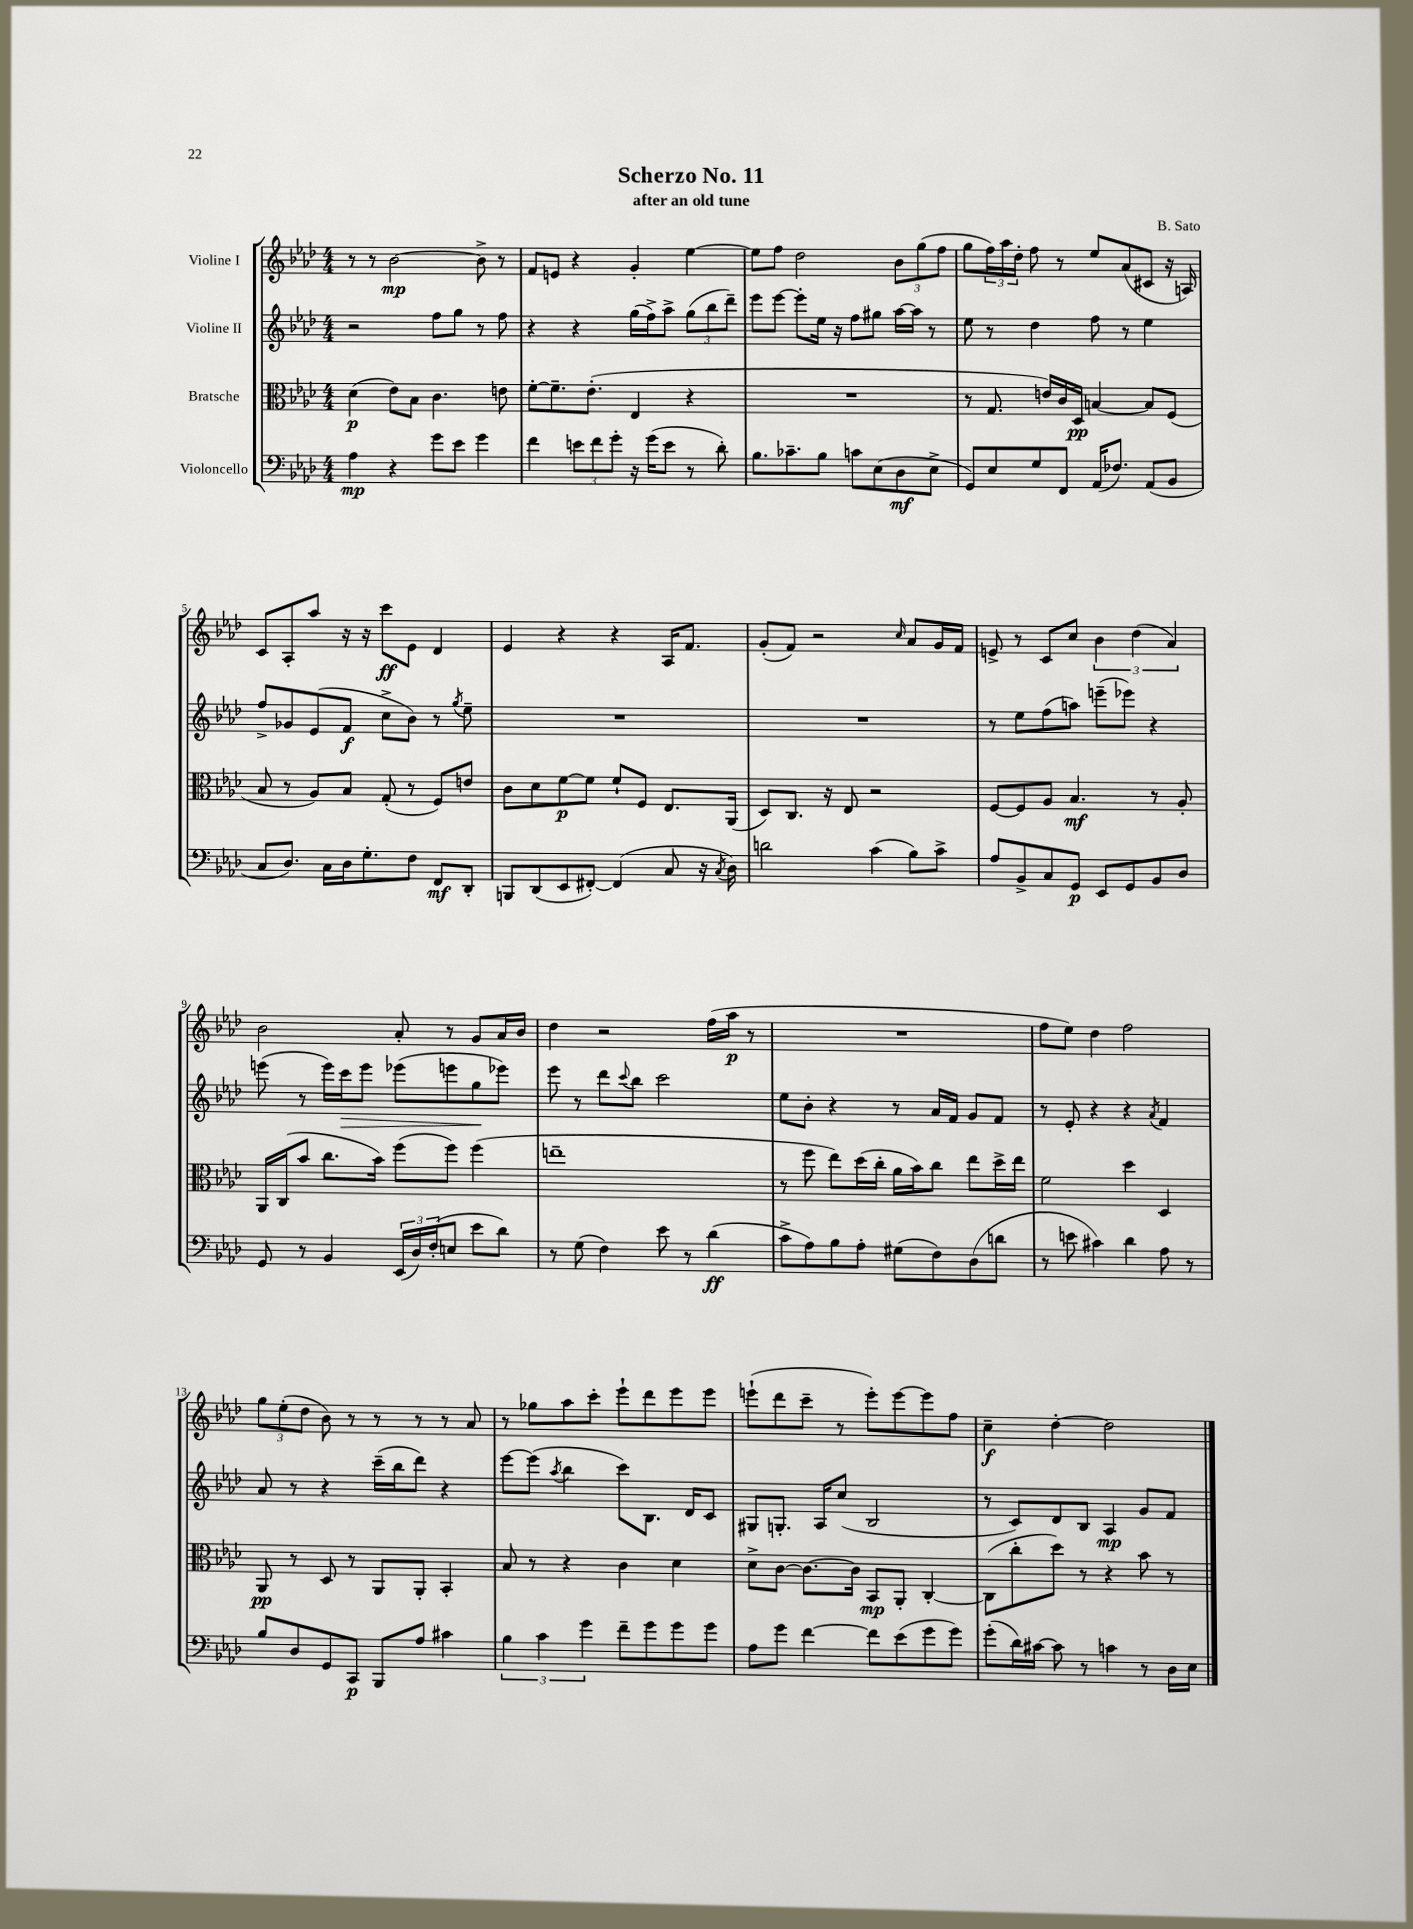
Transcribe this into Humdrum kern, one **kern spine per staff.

**kern	**dynam	**kern	**dynam	**kern	**dynam	**kern	**dynam
*part4	*part4	*part3	*part3	*part2	*part2	*part1	*part1
*staff4	*staff4	*staff3	*staff3	*staff2	*staff2	*staff1	*staff1
*I"Violoncello	*	*I"Bratsche	*	*I"Violine II	*	*I"Violine I	*
*clefF4	*	*clefC3	*	*clefG2	*	*clefG2	*
*k[b-e-a-d-]	*	*k[b-e-a-d-]	*	*k[b-e-a-d-]	*	*k[b-e-a-d-]	*
*M4/4	*	*M4/4	*	*M4/4	*	*M4/4	*
=1	=1	=1	=1	=1	=1	=1	=1
4A-\	mp	(4d-\	p	2r	.	8r	.
.	.	.	.	.	.	8r	.
4r	.	8e-\L)	.	.	.	[2b-\	mp
.	.	8B-\J	.	.	.	.	.
8g\L	.	4.c\	.	8ff\L	.	.	.
8e-\J	.	.	.	8gg\J	.	.	.
4g\	.	.	.	8r	.	8b-^\]	.
.	.	8en\	.	8ff\	.	8r	.
=2	=2	=2	=2	=2	=2	=2	=2
4f\	.	[8f'\L	.	4r	.	8f/L	.
.	.	8.f~\]	.	.	.	8en/J	.
12en\L	.	.	.	4r	.	4r	.
.	.	(8.e-'\J	.	.	.	.	.
12f\	.	.	.	.	.	.	.
12g'\J	.	.	.	.	.	.	.
16r	.	4E-/	.	(16gg\LL	.	4g'/	.
(16g\KL	.	.	.	16ff^\J)	.	.	.
8e\J	.	.	.	8aa-^\J	.	.	.
8r	.	4r	.	(12gg\L	.	[4ee-\	.
.	.	.	.	12bb-\	.	.	.
8d-'\)	.	.	.	.	.	.	.
.	.	.	.	12ddd-~\J)	.	.	.
=3	=3	=3	=3	=3	=3	=3	=3
8.B-\L	.	1r	.	8eee-\L	.	8ee-\L]	.
.	.	.	.	[8eee-\J	.	8ff\J	.
8.c-X~\	.	.	.	.	.	.	.
.	.	.	.	8eee-'\L]	.	2dd-\	.
8B-\J	.	.	.	16ee-\Jk	.	.	.
.	.	.	.	16r	.	.	.
8cn\L	.	.	.	8ff\L	.	.	.
(8E-\	.	.	.	8gg#X\J	.	.	.
8D-\	mf	.	.	[16aa-\LL	.	12b-\L	.
.	.	.	.	16aa-\JJ]	.	.	.
.	.	.	.	.	.	(12gg\	.
8E-^\J	.	.	.	8r	.	.	.
.	.	.	.	.	.	12ff\J	.
=4	=4	=4	=4	=4	=4	=4	=4
8GG/L)	.	8r	.	8ee-\	.	8gg\L	.
8E-/	.	8.G/	.	8r	.	24ff\L)	.
.	.	.	.	.	.	24aa-\	.
.	.	.	.	.	.	24dd-'\JJ	.
8G/	.	.	.	4dd-\	.	8ff\	.
.	.	16en/LL)	.	.	.	.	.
8FF/J	.	16c/	.	.	.	8r	.
.	.	16D-/JJ	pp	.	.	.	.
(16AA-/KL	.	[4Bn/	.	8ff\	.	8ee-/L	.
8.F-X/J)	.	.	.	.	.	.	.
.	.	.	.	8r	.	(8a-/	.
(8AA-/L	.	8B/L]	.	4ee-\	.	8c#X/J	.
8BB-/J	.	(8F/J	.	.	.	16r	.
.	.	.	.	.	.	16An/)	.
!!LO:LB:g=z
=5	=5	=5	=5	=5	=5	=5	=5
8C/L	.	8B-/	.	8ff^/L	.	8c/L	.
8.D-/J)	.	8r	.	8g-X/	.	8A-'/	.
.	.	8A-/L)	.	(8e-/	.	8aa-/J	.
16C\LL	.	.	.	.	.	.	.
16D-\J	.	8B-/J	.	8f/J	f	16r	.
8.G'\	.	.	.	.	.	16r	.
.	.	(8G'/	.	8cc^\L	.	8ccc\L	ff
8F\J	.	8r	.	8b-\J)	.	8e-\J	.
8FF/L	mf	8F/L)	.	8r	.	4d-/	.
.	.	.	.	8qgg/	.	.	.
8DD-'/J	.	8en/J	.	8ee-~\	.	.	.
=6	=6	=6	=6	=6	=6	=6	=6
8BBBn/L	.	8c\L	.	1r	.	4e-/	.
(8DD-/	.	8d-\	.	.	.	.	.
8EE-/	.	[8f\	p	.	.	4r	.
[8FF#X'/J)	.	8f\J]	.	.	.	.	.
(4FF#/]	.	8f`/L	.	.	.	4r	.
.	.	8F/J	.	.	.	.	.
8C/	.	8.E-/L	.	.	.	16A-/KL	.
.	.	.	.	.	.	8.f/J	.
16r	.	.	.	.	.	.	.
8qC/	.	.	.	.	.	.	.
16D-\)	.	(16AA-/Jk	.	.	.	.	.
=7	=7	=7	=7	=7	=7	=7	=7
2dn\	.	8D-/L)	.	1r	.	(8g'/L	.
.	.	8.C/J	.	.	.	8f/J)	.
.	.	.	.	.	.	2r	.
.	.	16r	.	.	.	.	.
.	.	8E-/	.	.	.	.	.
(4c\	.	2r	.	.	.	.	.
.	.	.	.	.	.	16qqcc/	.
8B-\L)	.	.	.	.	.	8a-/L	.
8c^\J	.	.	.	.	.	16g/L	.
.	.	.	.	.	.	16f/JJ	.
=8	=8	=8	=8	=8	=8	=8	=8
8A-/L	.	[8F/L	.	8r	.	8en^/	.
8BB-^/	.	8F/]	.	8ee-\L	.	8r	.
8C/	.	8A-/J	.	(8ff\	.	8c/L	.
8GG/J	p	4.B-/	mf	8aan\J)	.	8cc/J	.
8EE-/L	.	.	.	(8eeen~\L	.	6b-\	.
8GG/	.	.	.	8eee-X\J)	.	.	.
.	.	.	.	.	.	(6dd-\	.
8BB-/	.	8r	.	4r	.	.	.
.	.	.	.	.	.	6a-/)	.
8D-/J	.	8A-'/	.	.	.	.	.
!!LO:LB:g=z
=9	=9	=9	=9	=9	=9	=9	=9
8GG/	.	16AA-/LL	.	(8eeen\	.	2b-\	.
.	.	(16C/J	.	.	.	.	.
8r	.	8b-/J	.	8r	.	.	.
4BB-/	.	8.cc\L	.	16eee\LL)	.	.	.
!	!	!	!	!	!LO:HP:b	!	!
.	.	.	.	16ccc\J	>	.	.
.	.	.	.	8eee\J	.	.	.
.	.	16b-\Jk)	.	.	.	.	.
(24EE-/LL	.	(8ff\L	.	(8eee-X\L	.	8a-'/	.
24D-/)	.	.	.	.	.	.	.
(24F'/J	.	.	.	.	.	.	.
8En/J	.	8ff\J)	.	8eeen\	.	8r	.
8e-\L	.	(4ff\	.	8gg\	.	8g/L	.
8d-\J)	.	.	.	8eee-X\J)	]	16a-/L	.
.	.	.	.	.	.	16b-/JJ	.
=10	=10	=10	=10	=10	=10	=10	=10
8r	.	1een~	.	8eee-\	.	4dd-\	.
(8G\	.	.	.	8r	.	.	.
4F\)	.	.	.	8ddd-\L	.	2r	.
.	.	.	.	8qqccc/	.	.	.
.	.	.	.	8bb-\J	.	.	.
8e-\	.	.	.	2ccc\	.	.	.
8r	.	.	.	.	.	.	.
(4d-\	ff	.	.	.	.	(16ff\LL	.
.	.	.	.	.	.	16aa-\JJ	p
.	.	.	.	.	.	8r	.
=11	=11	=11	=11	=11	=11	=11	=11
8c^\L	.	8r	.	8ee-\L	.	1r	.
8A-\)	.	8ff\	.	8b-'\J	.	.	.
8B-\	.	8ee-\L)	.	4r	.	.	.
8A-'\J	.	(16dd-\L	.	.	.	.	.
.	.	16cc'\JJ	.	.	.	.	.
(8G#X\L	.	16a-\LL	.	8r	.	.	.
.	.	16b-\J)	.	.	.	.	.
8F\)	.	8cc\J	.	16a-/LL	.	.	.
.	.	.	.	16f/JJ	.	.	.
(8D-\	.	8ee-\L	.	8g/L	.	.	.
8dn\J	.	16dd-^\L	.	8f/J	.	.	.
.	.	16ee-\JJ	.	.	.	.	.
=12	=12	=12	=12	=12	=12	=12	=12
8r	.	2f\	.	8r	.	8ff\L	.
8en\	.	.	.	8e-'/	.	8ee-\J)	.
4c#X\)	.	.	.	4r	.	4dd-\	.
4d-\	.	4dd-\	.	4r	.	2ff\	.
.	.	.	.	8qa-/	.	.	.
8A-\	.	4D-/	.	4f/	.	.	.
8r	.	.	.	.	.	.	.
!!LO:LB:g=z
=13	=13	=13	=13	=13	=13	=13	=13
8B-/L	.	8AA-/	pp	8a-/	.	12gg\L	.
.	.	.	.	.	.	(12ee-'\	.
8D-/	.	8r	.	8r	.	.	.
.	.	.	.	.	.	12dd-\J	.
8GG/	.	8D-/	.	4r	.	8b-\)	.
8CC/J	p	8r	.	.	.	8r	.
8BBB-/L	.	8AA-/L	.	(16ccc~\LL	.	8r	.
.	.	.	.	16bb-\J	.	.	.
8A-/J	.	8AA-'/J	.	8ddd-\J)	.	8r	.
4c#X\	.	4BB-'/	.	4r	.	8r	.
.	.	.	.	.	.	8a-/	.
=14	=14	=14	=14	=14	=14	=14	=14
6B-\	.	8B-/	.	[8eee-\L	.	8r	.
.	.	8r	.	(8eee-\J]	.	8gg-X\L	.
6c\	.	.	.	.	.	.	.
.	.	.	.	8qaa-/	.	.	.
.	.	4r	.	4bb-\	.	8aa-\	.
6g\	.	.	.	.	.	.	.
.	.	.	.	.	.	8ccc'\J	.
8f~\L	.	4c\	.	8ccc\L)	.	8eee-`\L	.
8g\	.	.	.	8.B-\J	.	8ddd-\	.
8g\	.	4d-\	.	.	.	8eee-\	.
.	.	.	.	16d-/KL	.	.	.
8g\J	.	.	.	8c/J	.	8eee-\J	.
=15	=15	=15	=15	=15	=15	=15	=15
8A-\L	.	8d-^\L	.	8G#X/L	.	(8eeen`\L	.
8g\J	.	[8c\J	.	8.Gn'/J	.	8ddd-\	.
[4f\	.	8.c\L_	.	.	.	8ccc~\J	.
.	.	.	.	16A-/KL	.	.	.
.	.	.	.	(8cc/J	.	8r	.
.	.	16c\Jk]	.	.	.	.	.
8f\L]	.	8BB-/L	mp	2B-/	.	8eee'\L)	.
(8e-\	.	8AA-'/J	.	.	.	[8eee\	.
8g\	.	[4C'/	.	.	.	8eee\]	.
8g\J)	.	.	.	.	.	8ff\J	.
=16	=16	=16	=16	=16	=16	=16	=16
(8g'\L	.	(8C\L]	.	8r	.	4cc~\	f
16d-\L)	.	8cc'\	.	8c/L)	.	.	.
[16c#X\JJ	.	.	.	.	.	.	.
8c#\]	.	8dd-\J)	.	8d-/	.	[4dd-'\	.
8r	.	8r	.	8B-/J	.	.	.
4cn\	.	4r	.	4A-/	mp	2dd-\]	.
8r	.	8b-\	.	8g/L	.	.	.
16D-\LL	.	8r	.	8f/J	.	.	.
16E-\JJ	.	.	.	.	.	.	.
==	==	==	==	==	==	==	==
*-	*-	*-	*-	*-	*-	*-	*-
